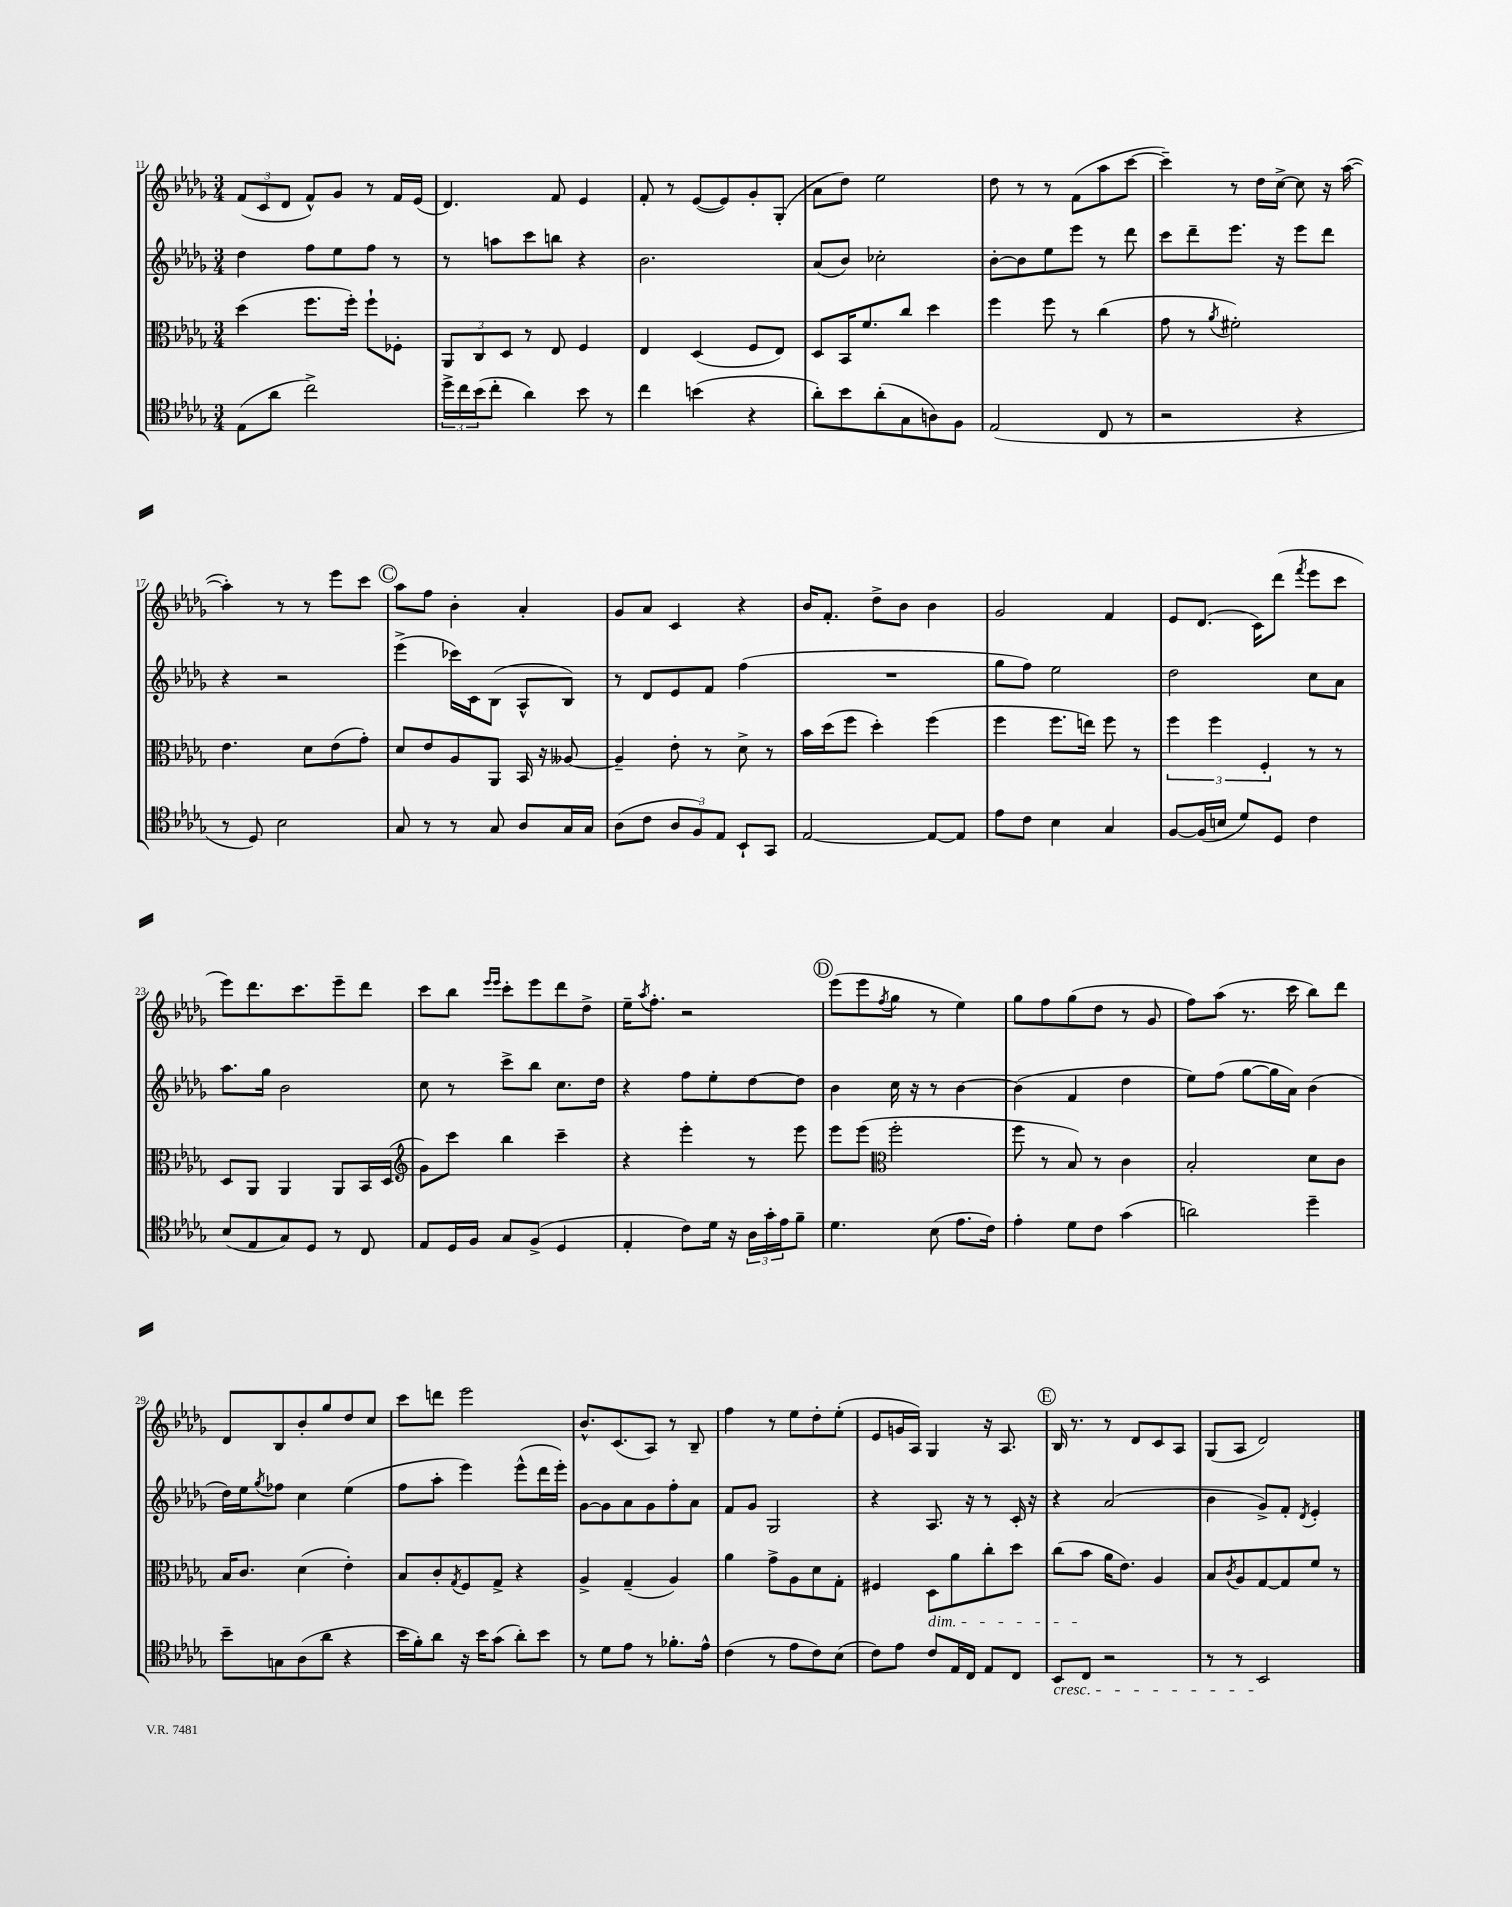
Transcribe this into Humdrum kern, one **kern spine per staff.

**kern	**kern	**kern	**kern
*part4	*part3	*part2	*part1
*staff4	*staff3	*staff2	*staff1
*clefC4	*clefC3	*clefG2	*clefG2
*k[b-e-a-d-g-]	*k[b-e-a-d-g-]	*k[b-e-a-d-g-]	*k[b-e-a-d-g-]
*M3/4	*M3/4	*M3/4	*M3/4
=11	=11	=11	=11
(8E-\L	(4dd-\	4dd-\	(12f/L
.	.	.	12c/
8a-\J	.	.	.
.	.	.	12d-/J
2cc^\)	8.ff\L	8ff\L	8f^^/L)
.	.	8ee-\	8g-/J
.	16ff'\Jk)	.	.
.	8ff`\L	8ff\J	8r
.	8F-X'\J	8r	16f/LL
.	.	.	(16e-/JJ
=12	=12	=12	=12
24dd-^\LL	12AA-/L	8r	4.d-/)
24cc\	.	.	.
(24b-\J	12C/	.	.
8cc'\J	.	8aan\L	.
.	12D-/J	.	.
4a-\)	8r	8ccc\	.
.	8E-/	8bbn\J	8f/
8b-\	4F/	4r	4e-/
8r	.	.	.
=13	=13	=13	=13
4cc\	4E-/	2.b-\	8f'/
.	.	.	8r
(4bn\	(4D-/	.	([8e-/L
.	.	.	8e-/])
4r	8F/L	.	8g-'/
.	8E-/J)	.	(8G-'/J
=14	=14	=14	=14
8a-'\L)	8D-/L	(8a-/L	8a-\L
8b-\	16BB-/K	8b-/J)	8dd-\J)
.	8.f/	.	.
(8a-'\	.	2cc-X'\	2ee-\
8G-\	8cc/J	.	.
8An\)	4dd-\	.	.
8F\J	.	.	.
=15	=15	=15	=15
(2E-/	4ff\	[8b-'\L	8dd-\
.	.	8b-\]	8r
.	8ff\	8ee-\	8r
.	8r	8eee-\J	(8f\L
8C/	(4cc\	8r	8aa-\
8r	.	8ddd-\	[8ccc\J
=16	=16	=16	=16
2r	8g-\	8ccc\L	4ccc~\])
.	8r	8ddd-~\	.
.	8qa-/	.	.
.	2f#X'\)	8.eee-\J	8r
.	.	.	16dd-\LL
.	.	16r	[16cc^\JJ
4r	.	8eee-\L	8cc\]
.	.	8ddd-\J	16r
.	.	.	([16aa-\
!!LO:LB:g=z
=17	=17	=17	=17
8r	4.e-\	4r	4aa-'\])
8D-/)	.	.	.
2B-\	.	2r	8r
.	8d-\L	.	8r
.	(8e-\	.	8eee-\L
.	8g-'\J)	.	8ccc\J
!!LO:REH:place=s1:t=C
=18	=18	=18	=18
8G-/	8d-/L	(4eee-^\	8aa-\L
8r	8e-/	.	8ff\J
8r	8A-/	16ccc-X\LL)	4b-'\
.	.	16c\J	.
8G-/	8AA-/J	(8B-\J	.
8A-/L	16BB-/	8A-^^/L	4a-'/
.	16r	.	.
16G-/L	[8A--X/	8B-/J)	.
16G-/JJ	.	.	.
=19	=19	=19	=19
(8A-\L	4A--~/]	8r	8g-/L
8c\J	.	8d-/L	8a-/J
12A-/L	8e-'\	8e-/	4c/
12F/)	.	.	.
.	8r	8f/J	.
12E-/J	.	.	.
8BB-`/L	8d-^\	(4ff\	4r
8GG-/J	8r	.	.
=20	=20	=20	=20
[2E-/	16b-\LL	2.r	16b-/KL
.	(16dd-\J	.	8.f'/J
.	8ff\J	.	.
.	4dd-'\)	.	8dd-^\L
.	.	.	8b-\J
8E-/L_	(4ff\	.	4b-\
8E-/J]	.	.	.
=21	=21	=21	=21
8e-\L	4ff\	8gg-\L	2g-/
8c\J	.	8ff\J)	.
4B-\	8.ff\L	2ee-\	.
.	16een\Jk)	.	.
4G-/	8ff\	.	4f/
.	8r	.	.
=22	=22	=22	=22
[8F/L	6ff\	2dd-\	8e-/L
(16F/L]	.	.	(8.d-/J
.	6ff\	.	.
16Bn/JJ	.	.	.
8d-/L)	.	.	.
.	.	.	16c\KL)
.	6F'/	.	.
8D-/J	.	.	(8ddd-\J
.	.	.	8qfff/
4c\	8r	8cc\L	8eee-\L
.	8r	8a-\J	8ccc\J
!!LO:LB:g=z
=23	=23	=23	=23
(8B-/L	8D-/L	8.aa-\L	8eee-\L)
8E-/	8AA-/J	.	8.ddd-\
.	.	16gg-\Jk	.
8G-/)	4AA-/	2b-\	.
.	.	.	8.ccc\
8D-/J	.	.	.
8r	8AA-/L	.	8eee-~\
8C/	16BB-/L	.	8ddd-\J
.	(16D-/JJ	.	.
=24	=24	=24	=24
*	*clefG2	*	*
8E-/L	8g-\L)	8cc\	8ccc\L
16D-/L	8ccc\J	8r	8bb-\J
16F/JJ	.	.	.
.	.	.	16qqeee-/LL
.	.	.	16qqeee-/JJ
8G-/L	4bb-\	8ccc^\L	8ccc'\L
(8F^/J	.	8bb-\J	8eee-\
4D-/	4ccc~\	8.cc\L	8ddd-\
.	.	.	8dd-^\J
.	.	16dd-\Jk	.
=25	=25	=25	=25
4E-'/	4r	4r	16ee-~\KL
.	.	.	8qaa-/
.	.	.	8.ff'\J
8c\L)	4eee-'\	8ff\L	2r
16d-\Jk	.	8ee-'\	.
16r	.	.	.
24A-\LL	8r	[8dd-\	.
24g-'\	.	.	.
24e-\J	.	.	.
8f~\J	8eee-\	8dd-\J]	.
!!LO:REH:place=s1:t=D
=26	=26	=26	=26
4.d-\	8eee-\L	4b-\	(8eee-\L
.	(8eee-\J	.	8eee-\
*	*clefC3	*	*
.	.	.	8qff/
.	2ff'\	16cc\	8gg-\J
.	.	16r	.
(8B-\	.	8r	8r
8.e-\L	.	[4b-\	4ee-\)
16c\Jk)	.	.	.
=27	=27	=27	=27
4e-'\	8ff\	(4b-\]	8gg-\L
.	8r	.	8ff\
8d-\L	8B-/)	4f/	(8gg-\
8c\J	8r	.	8dd-\J
(4g-\	4c\	4dd-\	8r
.	.	.	8g-/
=28	=28	=28	=28
2an\)	2B-'/	8ee-\L)	8ff\L)
.	.	(8ff\J	(8aa-\J
.	.	[8gg-\L	8.r
.	.	16gg-\L]	.
.	.	16a-\JJ)	16ccc\
4dd-~\	8d-\L	(4b-\	8bb-\L)
.	8c\J	.	8ddd-\J
!!LO:LB:g=z
=29	=29	=29	=29
8b-~\L	16B-/KL	16dd-\LL)	8d-/L
.	8.c/J	16ee-\J	.
.	.	8qgg-/	.
8Gn\	.	8ff-X\J	8B-/
(8A-\	(4d-\	4cc\	8b-'/
8a-\J	.	.	8gg-/
4r	4e-'\)	(4ee-\	8dd-/
.	.	.	8cc/J
=30	=30	=30	=30
16b-\LL	8B-/L	8ff\L	8ccc\L
16f'\J)	.	.	.
8a-\J	8c'/	8aa-'\J	8dddn\J
.	8qG-/	.	.
16r	8F/	4eee-\)	2eee-\
16b-\KL	.	.	.
(8g-\J	8G-^/J	.	.
8a-'\L)	4r	(8eee-^^\L	.
8b-\J	.	16ddd-\L	.
.	.	16eee-'\JJ)	.
=31	=31	=31	=31
8r	4A-^/	[8g-\L	8.b-^^/L
8d-\L	.	8g-\]	.
.	.	.	(8.c/
8e-\J	(4G-~/	8a-\	.
8r	.	8g-\	8A-/J)
8.f-X'\L	4A-/)	8ff'\	8r
.	.	8a-\J	8B-~/
16e-^^\Jk	.	.	.
=32	=32	=32	=32
(4c\	4a-\	8f/L	4ff\
.	.	8g-/J	.
8r	8g-^\L	2G-/	8r
8e-\L	8A-\	.	8ee-\L
8c\)	8d-\	.	8dd-'\
(8B-\J	8G-'\J	.	(8ee-'\J
=33	=33	=33	=33
8c\L)	4F#X/	4r	8e-/L
8e-\J	.	.	16gn/L
.	.	.	16A-/JJ)
!	!LO:TX:b:i:t=dim.	!	!
8c/L	8D-\L	8.A-/	4G-/
16E-/L	8a-\	.	.
16C/JJ	.	16r	.
8E-/L	8cc'\	8r	16r
.	.	.	8.A-/
8C/J	8dd-\J	16c'/	.
.	.	16r	.
!!LO:REH:place=s1:t=E
=34	=34	=34	=34
!LO:TX:b:i:t=cresc.	!	!	!
8BB-/L	(8cc\L	4r	16B-/
.	.	.	8.r
8C/J	8b-\J	.	.
2r	16a-\KL	(2a-/	8r
.	8.e-\J)	.	.
.	.	.	8d-/L
.	4A-/	.	8c/
.	.	.	8A-/J
=35	=35	=35	=35
8r	8B-/L	4b-\	(8G-/L
.	8qc/	.	.
8r	8A-/	.	8A-/J
2BB-/	[8G-/	8g-^/L)	2d-/)
.	8G-/]	8f'/J	.
.	.	8qd-/	.
.	8f/J	4e-'/	.
.	8r	.	.
==	==	==	==
*-	*-	*-	*-
